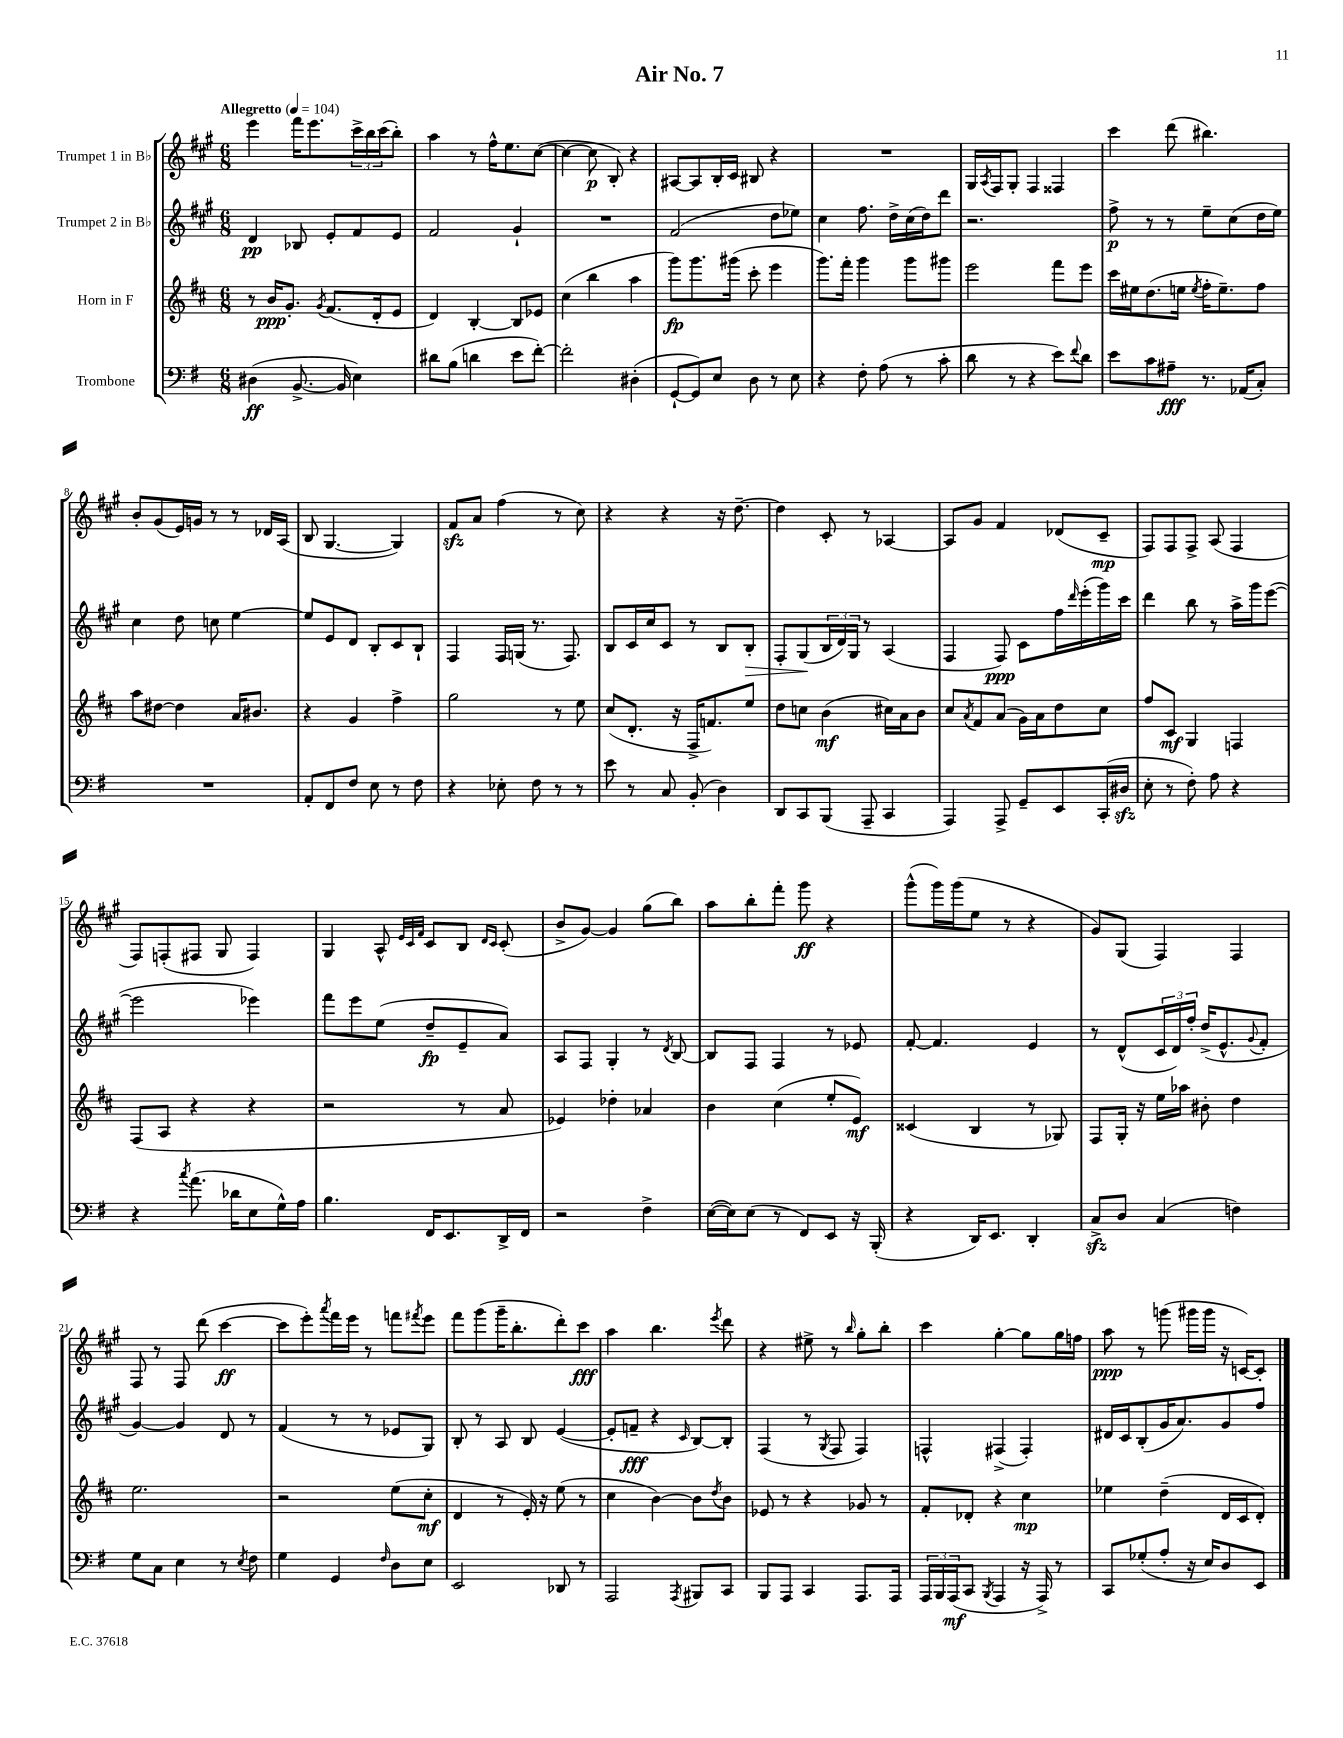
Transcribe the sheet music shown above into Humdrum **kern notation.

**kern	**kern	**kern	**kern
*staff4	*staff3	*staff2	*staff1
*clefF4	*clefG2	*clefG2	*clefG2
*k[f#]	*k[f#c#]	*k[f#c#g#]	*k[f#c#g#]
*M6/8	*M6/8	*M6/8	*M6/8
*MM104	*MM104	*MM104	*MM104
(4D#	8r	4d	4eee
.	16b	.	.
.	8.g'	.	.
[8.BB^	.	8B-	16fff#
.	.	.	8.eee
.	8qg	.	.
.	(8.f#	8e'	.
16BB]	.	.	.
4E)	.	8f#	24ccc#^
.	.	.	24bb
.	16d'	.	.
.	.	.	(24ccc#
.	8e	8e	8bb')
=	=	=	=
8d#	4d)	2f#	4aa
(8B	.	.	.
4d	[4B'	.	8r
.	.	.	16ff#^^
.	.	.	8.ee
8e	8B]	4g#`	.
[8f#')	8e-	.	([8cc#
=	=	=	=
2f#']	(4cc#	2.r	4cc#_
.	4bb	.	8cc#]
.	.	.	8B')
(4D#'	4aa	.	4r
=	=	=	=
[8GG`	8ggg)	(2f#	[8A#
8GG])	8.ggg	.	8A#]
8E	.	.	16B'
.	(16ggg#	.	16c#
8D	8ccc#'	.	8B#
8r	4eee	8dd	4r
8E	.	8ee-)	.
=	=	=	=
4r	8.ggg)	4cc#	2.r
.	16fff#'	.	.
8F#'	4ggg	8.ff#	.
(8A	.	.	.
.	.	16dd^	.
8r	8ggg	(16cc#	.
.	.	16dd)	.
8c'	8ggg#	8ddd	.
=	=	=	=
8d	2eee	2.r	16G#
.	.	.	8qA
.	.	.	16F#
8r	.	.	8G#'
4r	.	.	4F#
8e)	8fff#	.	4F##
8qqf#	.	.	.
8d	8eee	.	.
=	=	=	=
8e	16ccc#	8ff#^	4ccc#
.	16ee#	.	.
8c	(8.dd	8r	.
8A#~	.	8r	(8ddd
.	16ee	.	.
.	8qee	.	.
8.r	16ff#'	8ee~	4.bb#)
.	8.ee~)	.	.
.	.	(8cc#	.
(16AA-	.	.	.
8C')	8ff#	16dd	.
.	.	16ee)	.
=	=	=	=
2.r	8aa	4cc#	8b'
.	[8dd#	.	(8g#
.	4dd#]	8dd	16e)
.	.	.	16g
.	.	8cc	8r
.	16a	[4ee	8r
.	8.b#	.	.
.	.	.	16d-
.	.	.	(16A
=	=	=	=
8AA'	4r	8ee]	8B
8FF#	.	8e	[4.G#
8F#	4g	8d	.
8E	.	8B'	.
8r	4ff#^	8c#	4G#])
8F#	.	8B`	.
=	=	=	=
4r	2gg	4F#	8f#
.	.	.	8a
8E-'	.	16F#	(4ff#
.	.	(16G	.
8F#	.	8.r	.
8r	8r	.	8r
.	.	8.F#)	.
8r	8ee	.	8cc#)
=	=	=	=
8e	(8cc#	8B	4r
8r	8.d'	16c#	.
.	.	16cc#	.
8C	.	8c#	4r
.	16r	.	.
(8BB'	16F#^	8r	.
.	8.f)	.	.
4D)	.	8B	16r
.	.	.	[8.dd~
.	8ee	8B'	.
=	=	=	=
8DD	8dd	8F#'	4dd]
8CC	8cc	(8G#	.
(8BBB	(4b	24B	8c#'
.	.	24d)	.
.	.	24G#	.
8AAA~	.	8r	8r
4CC	16cc#)	(4A	[4A-
.	16a	.	.
.	8b	.	.
=	=	=	=
4AAA)	8cc#	4F#	8A-]
.	8qa	.	.
.	8f#	.	8g#
8AAA^	(8a	8F#)	4f#
8GG~	16g)	8c#	.
.	16a	.	.
8EE	8dd	16ff#	(8d-
.	.	16qqddd	.
.	.	(16eee'	.
(16CC'	8cc#	16ggg#)	8c#~
16D#	.	16ccc#	.
=	=	=	=
8E'	8ff#	4ddd	8F#)
8r	8c#	.	8F#
8F#')	4G	8bb	8F#^
8A	.	8r	(8A
4r	4F	16aa^	4F#
.	.	16ggg#	.
.	.	([8eee	.
=	=	=	=
4r	(8F#	2eee]	8F#)
.	8A	.	(8F'
8qcc	.	.	.
(8.a	4r	.	8F#
.	.	.	8G#
16d-	.	.	.
8E	4r	4eee-)	4F#)
16G^^)	.	.	.
16A	.	.	.
=	=	=	=
4.B	2r	8fff#	4G#
.	.	8eee	.
.	.	(8ee	8A^^
.	.	.	32qqe
.	.	.	32qqc#
.	.	.	32qqf#
16FF#	.	8dd~	8c#
8.EE	.	.	.
.	8r	8e~	8B
.	.	.	16qqd
.	.	.	16qqc#
16DD^	8a	8a)	(8c#'
16FF#	.	.	.
=	=	=	=
2r	4e-)	8A	8b^
.	.	8F#	[8g#)
.	4dd-'	4G#'	4g#]
4F#^	4a-	8r	(8gg#
.	.	8qd	.
.	.	[8B	8bb)
=	=	=	=
([16E	4b	8B]	8aa
16E])	.	.	.
(8E	.	8F#	8bb'
8r	(4cc#	4F#	8fff#'
8FF#)	.	.	8ggg#
8EE	8ee'	8r	4r
16r	8e)	8e-	.
(16BBB'	.	.	.
=	=	=	=
4r	(4c##	[8f#'	(8ggg#^^
.	.	4.f#]	16ggg#)
.	.	.	(16ggg#
16DD)	4B	.	8ee
8.EE	.	.	.
.	.	.	8r
4DD'	8r	4e	4r
.	8G-)	.	.
=	=	=	=
8C^	8F#	8r	8g#)
8D	16G'	(8d^^	(8G#
.	16r	.	.
(4C	16ee	24c#	4F#)
.	.	24d)	.
.	16aa-	.	.
.	.	24ff#'	.
.	8b#'	(16dd^	.
.	.	8.e^^	.
4F)	4dd	.	4F#
.	.	8qqg#	.
.	.	8f#'	.
=	=	=	=
8G	2.ee	[4g#)	8F#
8C	.	.	8r
4E	.	4g#]	8F#
.	.	.	(8ddd
8r	.	8d	[4ccc#
8qE	.	.	.
8F#	.	8r	.
=	=	=	=
4G	2r	(4f#	8ccc#]
.	.	.	8eee')
.	.	.	8qaaa
4GG	.	8r	16fff#
.	.	.	16eee
.	.	8r	8r
16qqF#	.	.	.
8D	(8ee	8e-	8fff
.	.	.	8qfff#
8E	8cc#'	8G#)	8eee
=	=	=	=
2EE	4d	8B'	8fff#
.	.	8r	(8ggg#
.	8r	8A	16ggg#~
.	.	.	8.bb'
.	16e')	8B	.
.	16r	.	.
8DD-	(8ee	([4e	8ddd')
8r	8r	.	8ccc#
=	=	=	=
2AAA	4cc#	8e']	4aa
.	.	8f~	.
.	[4b)	4r	4.bb
8qAAA	.	16qqc#	.
8BBB#	8b]	[8B)	.
.	8qdd	.	8qeee
8CC	8b	8B']	8ddd
=	=	=	=
8BBB	8e-	(4F#	4r
8AAA	8r	.	.
4CC	4r	8r	8ee#^
.	.	8qG#	.
.	.	8F#	8r
.	.	.	16qqbb
8.AAA	8g-	4F#)	8gg#'
.	8r	.	8bb'
16AAA	.	.	.
=	=	=	=
24AAA	8f#'	4F^^	4ccc#
24BBB	.	.	.
(24AAA	.	.	.
8CC	8d-'	.	.
8qBBB	.	.	.
4AAA	4r	(4F#^	[4gg#'
16r	4cc#	4F#')	8gg#]
16AAA^)	.	.	.
8r	.	.	16gg#
.	.	.	16ff
=	=	=	=
8CC	4ee-	16d#	8aa
.	.	16c#	.
(8G-'	.	(8B'	8r
8A'	(4dd~	16g#	(8ggg
.	.	8.a)	.
16r	.	.	16ggg#
16E)	.	.	16ggg#
8D	16d	8g#	16r
.	16c#	.	[16c)
8EE	8d')	8ff#	8c']
==	==	==	==
*-	*-	*-	*-
